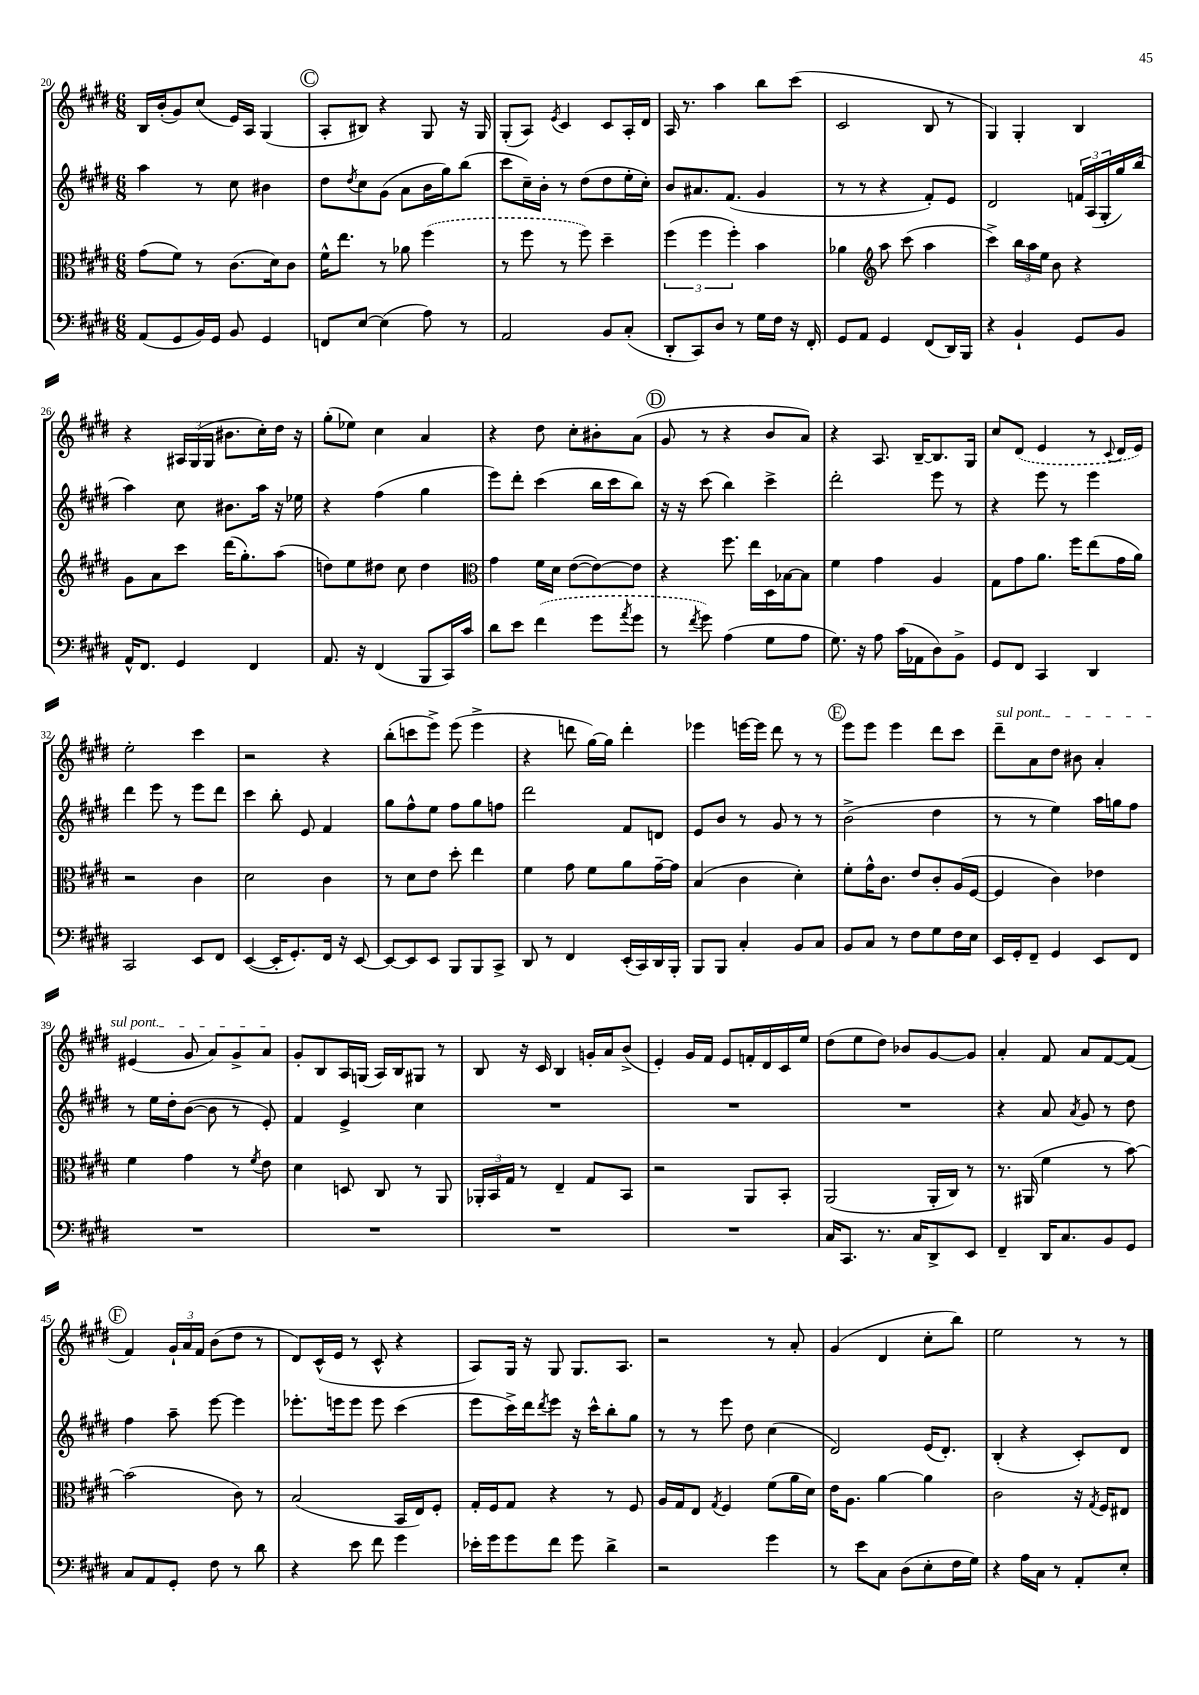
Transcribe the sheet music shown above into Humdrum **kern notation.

**kern	**kern	**kern	**kern
*staff4	*staff3	*staff2	*staff1
*clefF4	*clefC3	*clefG2	*clefG2
*k[f#c#g#d#]	*k[f#c#g#d#]	*k[f#c#g#d#]	*k[f#c#g#d#]
*M6/8	*M6/8	*M6/8	*M6/8
(8AA/L	(8g#\L	4aa\	16B/LL
.	.	.	(16b'/J
8GG#/	8f#\J)	.	8g#/)
16BB/L)	8r	8r	(8cc#/J
16GG#/JJ	.	.	.
8BB/	(8.c#\L	8cc#\	16e/LL)
.	.	.	16A/JJ
4GG#/	.	4b#\	(4G#/
.	16d#\k)	.	.
.	8c#\J	.	.
=	=	=	=
8FF/L	16f#^^\LK	8dd#\L	8A'/L
.	8.ee\J	.	.
.	.	8qdd#/	.
[8E/J	.	8cc#\	8B#/J)
(4E\]	8r	(8g#\J	4r
.	8a-\	8a\L	.
8A\)	(4ff#\	16b\L	8G#/
.	.	16gg#\J)	.
8r	.	(8bb\J	16r
.	.	.	16G#/
=	=	=	=
2AA/	8r	8ccc#\L	(8G#'/L
.	8ff#\	16cc#~\L)	8A/J)
.	.	16b'\JJ	.
.	.	.	8qe/
.	8r	8r	4c#/
.	8ff#\)	(8dd#\L	.
8BB/L	4dd#~\	8dd#\	8c#/L
(8C#'/J	.	16ee'\L	16A'/L
.	.	16cc#'\JJ)	16d#/JJ
=	=	=	=
8DD#'/L	(6ff#\	8b/L	16A/
.	.	.	8.r
8CC#/)	.	8.a#/	.
.	6ff#\	.	.
8D#/J	.	.	4aa\
.	.	(8.f#/J	.
.	6ff#'\)	.	.
8r	.	.	.
16G#\LL	4b\	4g#/	8bb\L
16F#\JJ	.	.	.
16r	.	.	(8ccc#\J
16FF#'/	.	.	.
=	=	=	=
8GG#/L	4a-\	8r	2c#/
8AA/J	.	8r	.
*	*clefG2	*	*
4GG#/	8aa\	4r	.
.	(8ccc#\	.	.
(8FF#/L	4aa\	8f#'/L)	8B/
16DD#/L)	.	8e/J	8r
16BBB/JJ	.	.	.
=	=	=	=
4r	4ccc#^\)	2d#/	4G#/)
4BB`/	24bb\LL	.	4G#'/
.	24aa\	.	.
.	24ee\JJ	.	.
.	8b\	.	.
8GG#/L	4r	24f/LL	4B/
.	.	(24A/	.
.	.	24G#'/	.
8BB/J	.	16gg#/)	.
.	.	(16bb/JJ	.
=	=	=	=
16AA^^/LK	8g#\L	4aa\)	4r
8.FF#/J	.	.	.
.	8a\	.	.
4GG#/	8ccc#\J	8cc#\	24A#/LL
.	.	.	(24G#/
.	.	.	24G#/JJ
.	(16ddd#\LK	8.b#\L	8.b#\L
.	8.gg#'\)	.	.
4FF#/	.	.	.
.	.	16aa\Jk	16cc#'\L)
.	(8aa\J	16r	16dd#\JJ
.	.	16ee-\	16r
=	=	=	=
8.AA/	8dd\L)	4r	(8gg#'\L
.	8ee\	.	8ee-\J)
16r	.	.	.
(4FF#/	8dd#\J	(4ff#\	4cc#\
.	8cc#\	.	.
8BBB/L	4dd#\	4gg#\	4a/
16CC#/L)	.	.	.
16c#/JJ	.	.	.
=	=	=	=
*	*clefC3	*	*
8d#\L	4g#\	8eee\L)	4r
8e\J	.	8ddd#'\J	.
(4f#\	16f#\LL	(4ccc#\	8dd#\
.	16d#\JJ	.	.
.	([8e\L	.	8cc#'\L
8g#\L	8e\_)	16bb\LL	8b#'\
.	.	16ccc#\J	.
8qa/	.	.	.
8g#\J	8e\]J	8bb\J)	(8a\J
=	=	=	=
8r	4r	16r	8g#/
.	.	16r	.
8qf#/	.	.	.
8g#\)	.	(8ccc#\	8r
(4A\	8.ff#\	4bb\)	4r
.	16ee\LL	.	.
8G#\L	16D#\	4ccc#^\	8b/L
.	[16B-\J	.	.
8A\J	8B-\]J	.	8a/J)
=	=	=	=
8.G#\)	4f#\	2ddd#'\	4r
16r	.	.	.
8A\	4g#\	.	8.A/
(16c#\LL	.	.	.
16AA-\J	.	.	[16B~/LK
8D#\)	4A/	8eee\	8.B/]
8BB^\J	.	8r	.
.	.	.	16G#/Jk
=	=	=	=
8GG#/L	8G#\L	4r	8cc#/L
8FF#/J	8g#\	.	(8d#/J
4CC#/	8.a\J	8eee\	4e/
.	.	8r	.
.	16ff#\LK	.	.
4DD#/	(8ee\	4eee\	8r
.	.	.	8qqc#/
.	16g#\L	.	16d#/LL
.	16a\JJ)	.	16e/JJ)
=	=	=	=
2CC#/	2r	4ddd#\	2ee'\
.	.	8eee\	.
.	.	8r	.
8EE/L	4c#\	8eee\L	4ccc#\
8FF#/J	.	8ddd#\J	.
=	=	=	=
([4EE/	2d#\	4ccc#\	2r
16EE'/]LK	.	8bb'\	.
8.GG#'/)	.	.	.
.	.	8e/	.
16FF#/Jk	4c#\	4f#/	4r
16r	.	.	.
[8EE/	.	.	.
=	=	=	=
8EE/_L	8r	8gg#\L	(8bb'\L
8EE/]	8d#\L	8ff#^^\	8ccc\
8EE/J	8e\J	8ee\J	8eee^\J)
8BBB/L	8dd#'\	8ff#\L	(8eee\
8BBB/	4ee\	8gg#\	4eee^\
8CC#^/J	.	8ff\J	.
=	=	=	=
8DD#/	4f#\	2ddd#\	4r
8r	.	.	.
4FF#/	8g#\	.	8ddd\
.	8f#\L	.	[16gg#\LL)
.	.	.	16gg#\]JJ
(16EE'/LL	8a\	8f#/L	4ddd'\
16CC#/)	.	.	.
16DD#/	[16g#~\L	8d/J	.
16BBB'/JJ	16g#\]JJ	.	.
=	=	=	=
8BBB/L	(4B/	8e/L	4eee-\
8BBB/J	.	8b/J	.
4C#'/	4c#\	8r	[16eee\LL
.	.	.	16eee\]JJ
.	.	8g#/	8ddd#\
8BB/L	4d#'\)	8r	8r
8C#/J	.	8r	8r
=	=	=	=
8BB/L	8f#'\L	(2b^\	8eee\L
8C#/J	16g#^^\K	.	8eee\J
.	8.c#\J	.	.
8r	.	.	4eee\
8F#\L	8e/L	.	.
8G#\	8c#'/	4dd#\	8ddd#\L
16F#\L	(16A/L	.	8ccc#\J
16E\JJ	[16F#/JJ	.	.
=	=	=	=
16EE/LL	4F#/]	8r	8ddd#~\L
16GG#'/J	.	.	.
8FF#~/J	.	8r	8a\
4GG#/	4c#\)	4ee\)	8dd#\J
.	.	.	8b#\
8EE/L	4e-\	16aa\LL	4a'/
.	.	16gg\J	.
8FF#/J	.	8ff#\J	.
=	=	=	=
2.r	4f#\	8r	(4e#/
.	.	16ee\LL	.
.	.	16dd#'\J	.
.	4g#\	([8b\J	8g#/
.	.	8b\]	8a/L)
.	8r	8r	8g#^/
.	8qf#/	.	.
.	8e\	8e'/)	8a/J
=	=	=	=
2.r	4d#\	4f#/	8g#'/L
.	.	.	8B/
.	8D/	4e^/	16A/L
.	.	.	(16G/JJ
.	8C#/	.	16A/LL)
.	.	.	16B/J
.	8r	4cc#\	8G#/J
.	8AA/	.	8r
=	=	=	=
2.r	24AA-'/LL	2.r	8B/
.	24BB/	.	.
.	24G#/JJ	.	.
.	8r	.	16r
.	.	.	16c#/
.	4E~/	.	4B/
.	8G#/L	.	16g'/LL
.	.	.	16a/J
.	8BB/J	.	(8b^/J
=	=	=	=
2.r	2r	2.r	4e'/)
.	.	.	16g#/LL
.	.	.	16f#/JJ
.	.	.	8e/L
.	8AA/L	.	16f'/L
.	.	.	16d#/
.	8BB'/J	.	16c#/
.	.	.	16ee/JJ
=	=	=	=
16C#/LK	(2AA/	2.r	(8dd#\L
8.CC#/J	.	.	.
.	.	.	8ee\
8.r	.	.	8dd#\J)
.	.	.	8b-/L
16C#/LK	.	.	.
8DD#^/	16AA'/LL	.	[8g#/
.	16C#/JJ)	.	.
8EE/J	8r	.	8g#/]J
=	=	=	=
4FF#~/	8.r	4r	4a'/
.	(16AA#/	.	.
16DD#/LK	4f#\	8a/	8f#/
8.C#/	.	.	.
.	.	8qa/	.
.	.	8g#/	8a/L
8BB/	8r	8r	[8f#/
8GG#/J	[8b\)	8dd#\	(8f#/]J
=	=	=	=
8C#/L	(2b\]	4ff#\	4f#/)
8AA/	.	.	.
8GG#'/J	.	8aa~\	24g#`/LL
.	.	.	24a/
.	.	.	24f#/JJ
8F#\	.	[8eee\	(8b\L
8r	8c#\)	4eee\]	8dd#\J
8d#\	8r	.	8r
=	=	=	=
4r	(2B/	8.eee-'\L	8d#/L)
.	.	.	(16c#^^/L
.	.	16eee\k	16e/JJ
8e\	.	8eee\J	8r
8f#\	.	8eee\	8c#^^/
4g#\	16BB/LL	(4ccc#\	4r
.	16E/J)	.	.
.	8F#'/J	.	.
=	=	=	=
16e-'\LL	16G#'/LL	8eee\L	8A/L)
16g#\J	16F#/J	.	.
8g#\	8G#/J	16ccc#^\L)	16G#/Jk
.	.	16ddd#\J	16r
.	.	8qddd#/	.
8f#\J	4r	8eee\J	8G#/
8g#\	.	16r	8.G#/L
.	.	16ccc#^^\LK	.
4d#^\	8r	8bb'\	.
.	.	.	8.A/J
.	8F#/	8gg#\J	.
=	=	=	=
2r	16A/LL	8r	2r
.	16G#/J	.	.
.	8E/J	8r	.
.	8qG#/	.	.
.	4F#/	8eee\	.
.	.	8dd#\	.
4g#\	(8f#\L	(4cc#\	8r
.	16a\L	.	8a'/
.	16d#\JJ)	.	.
=	=	=	=
8r	16e\LK	2d#/)	(4g#/
.	8.A\J	.	.
8e\L	.	.	.
8C#\J	[4a\	.	4d#/
(8D#\L	.	.	.
8E'\	4a\]	(16e/LK	8cc#'\L
.	.	8.d#'/J)	.
16F#\L	.	.	8bb\J)
16G#\JJ)	.	.	.
=	=	=	=
4r	2c#\	(4B'/	2ee\
16A\LL	.	4r	.
16C#\JJ	.	.	.
8r	.	.	.
8AA'/L	16r	8c#'/L)	8r
.	8qG#/	.	.
.	16F#/LK	.	.
8E'/J	8E#/J	8d#/J	8r
==	==	==	==
*-	*-	*-	*-
